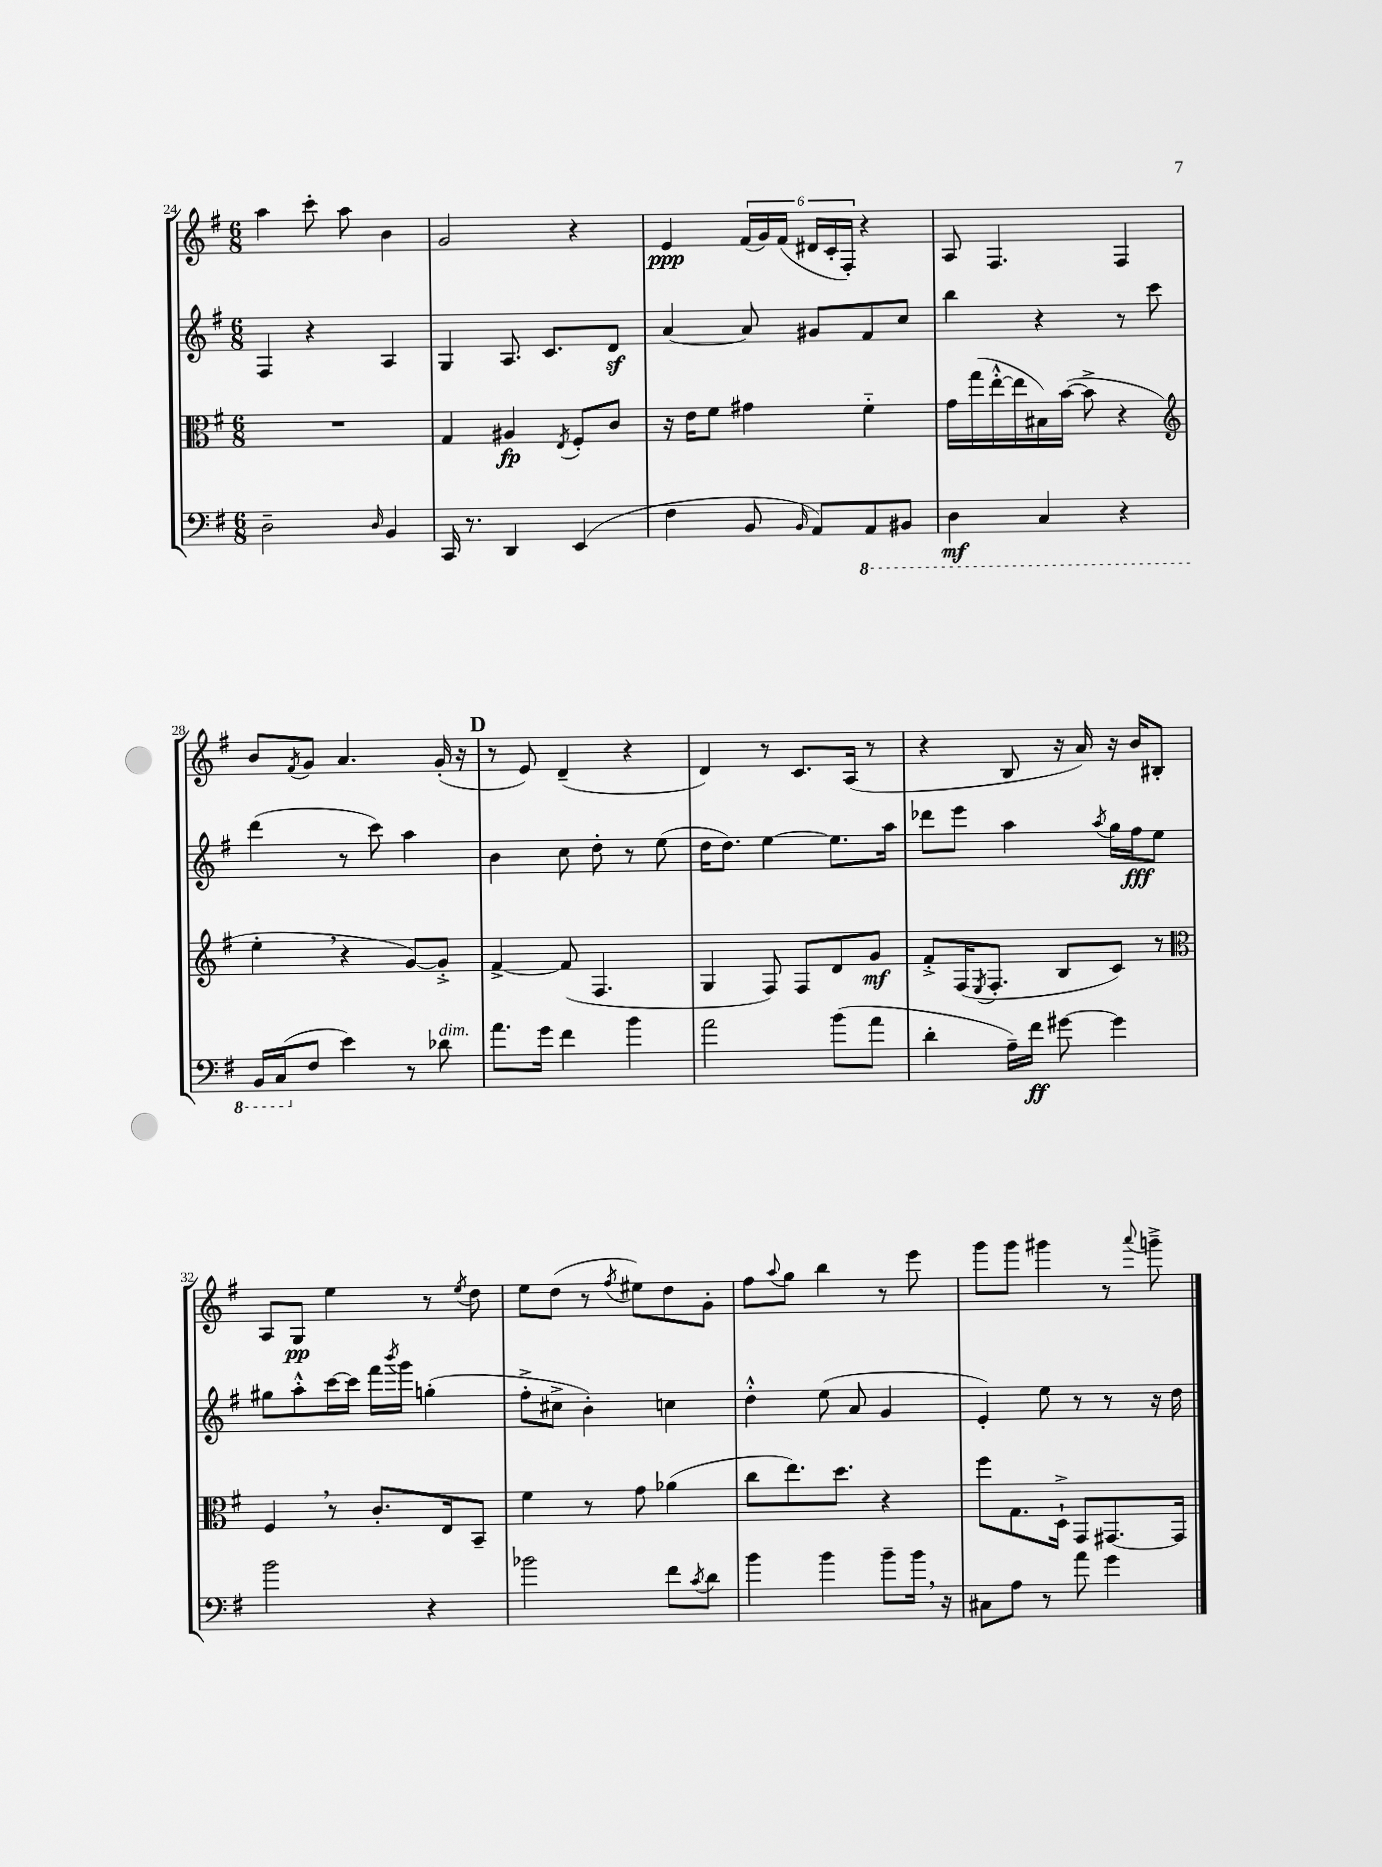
<<
\new StaffGroup <<
\new Staff = "s0" {
    \clef treble \key g \major \numericTimeSignature \time 6/8
    a''4 c'''8-. a''8 b'4 |
    g'2 r4 |
    e'4\ppp \tuplet 6/4 { fis'16( g'16) fis'16( dis'16 c'16-. fis16-.) } r4 |
    a8 fis4. fis4 |
    b'8 \acciaccatura { fis'8 } g'8 a'4. g'16-.( r16 |
    \mark \markup { \bold "D" } r8 e'8) d'4--( r4 |
    d'4) r8 c'8. a16( r8 |
    r4 b8 r16 a'16) r16 b'16 bis8-. |
    a8 g8\pp e''4 r8 \acciaccatura { e''8 } d''8 |
    e''8 d''8( r8 \acciaccatura { fis''8 } eis''8) d''8 g'8-. |
    fis''8 \appoggiatura { a''8 } g''8 b''4 r8 e'''8 |
    g'''8 g'''8 gis'''4 r8 \appoggiatura { a'''8 } g'''8---> \bar "|." |
}
\new Staff = "s1" {
    \clef treble \key g \major \numericTimeSignature \time 6/8
    fis4 r4 a4 |
    g4 a8. c'8. d'8\sf |
    a'4~ a'8 gis'8 fis'8 c''8 |
    b''4 r4 r8 c'''8 |
    d'''4( r8 c'''8) a''4 |
    \mark \markup { \bold "D" } b'4 c''8 d''8-. r8 e''8( |
    d''16 d''8.) e''4~ e''8. a''16 |
    des'''8 e'''8 a''4 \acciaccatura { a''8 } g''16 fis''16\fff e''8 |
    gis''8 a''8-.-^ c'''16~ c'''16 fis'''16 \acciaccatura { b'''8 } g'''16 g''4-.( |
    fis''8-.-> cis''8-> b'4-.) c''4 |
    d''4-.-^ e''8( a'8 g'4 |
    e'4-.) e''8 r8 r8 r16 d''16 \bar "|." |
}
\new Staff = "s2" {
    \clef alto \key g \major \numericTimeSignature \time 6/8
    R2. |
    g4 ais4\fp \acciaccatura { e8 } fis8-. c'8 |
    r16 e'16 fis'8 gis'4 fis'4-_ |
    g'16 g''16( e''16~-.-^ e''16 bis16) b'16~( b'8-> r4 |
    \clef treble e''4-. \breathe r4 g'8~) g'8-.-> |
    \mark \markup { \bold "D" } fis'4~-> fis'8( fis4. |
    g4 fis8) fis8 d'8 g'8\mf |
    fis'8-.-> fis16( \acciaccatura { e8 } fis8.-. b8 c'8) r8 |
    \clef alto fis4 \breathe r8 c'8.-. e16 b,8-- |
    fis'4 r8 g'8 aes'4( |
    c''8 e''8.) d''8. r4 |
    fis''8 g8. d16-!-> g,8 gis,8.~ gis,16 \bar "|." |
}
\new Staff = "s3" {
    \clef bass \key g \major \numericTimeSignature \time 6/8
    d2-- \grace { d16 } b,4 |
    c,16 r8. d,4 e,4( |
    fis4 b,8 \grace { b,16 } a,8) \ottava #-1 a,,8 bis,,8 |
    d,4\mf c,4 r4 |
    b,,16 c,16( \ottava #0 fis8 e'4) r8 des'8^\markup { \italic "dim." } |
    \mark \markup { \bold "D" } a'8. g'16 fis'4 b'4 |
    a'2 b'8( a'8 |
    d'4-. a16--) fis'16\ff gis'8~ gis'4 |
    b'2 r4 |
    bes'2 fis'8 \acciaccatura { c'8 } d'8 |
    b'4 b'4 b'8-- b'16 \breathe r16 |
    cis8 a8 r8 a'8 g'4 \bar "|." |
}
>>
>>
\layout { \context { \Score currentBarNumber = #24 } }
